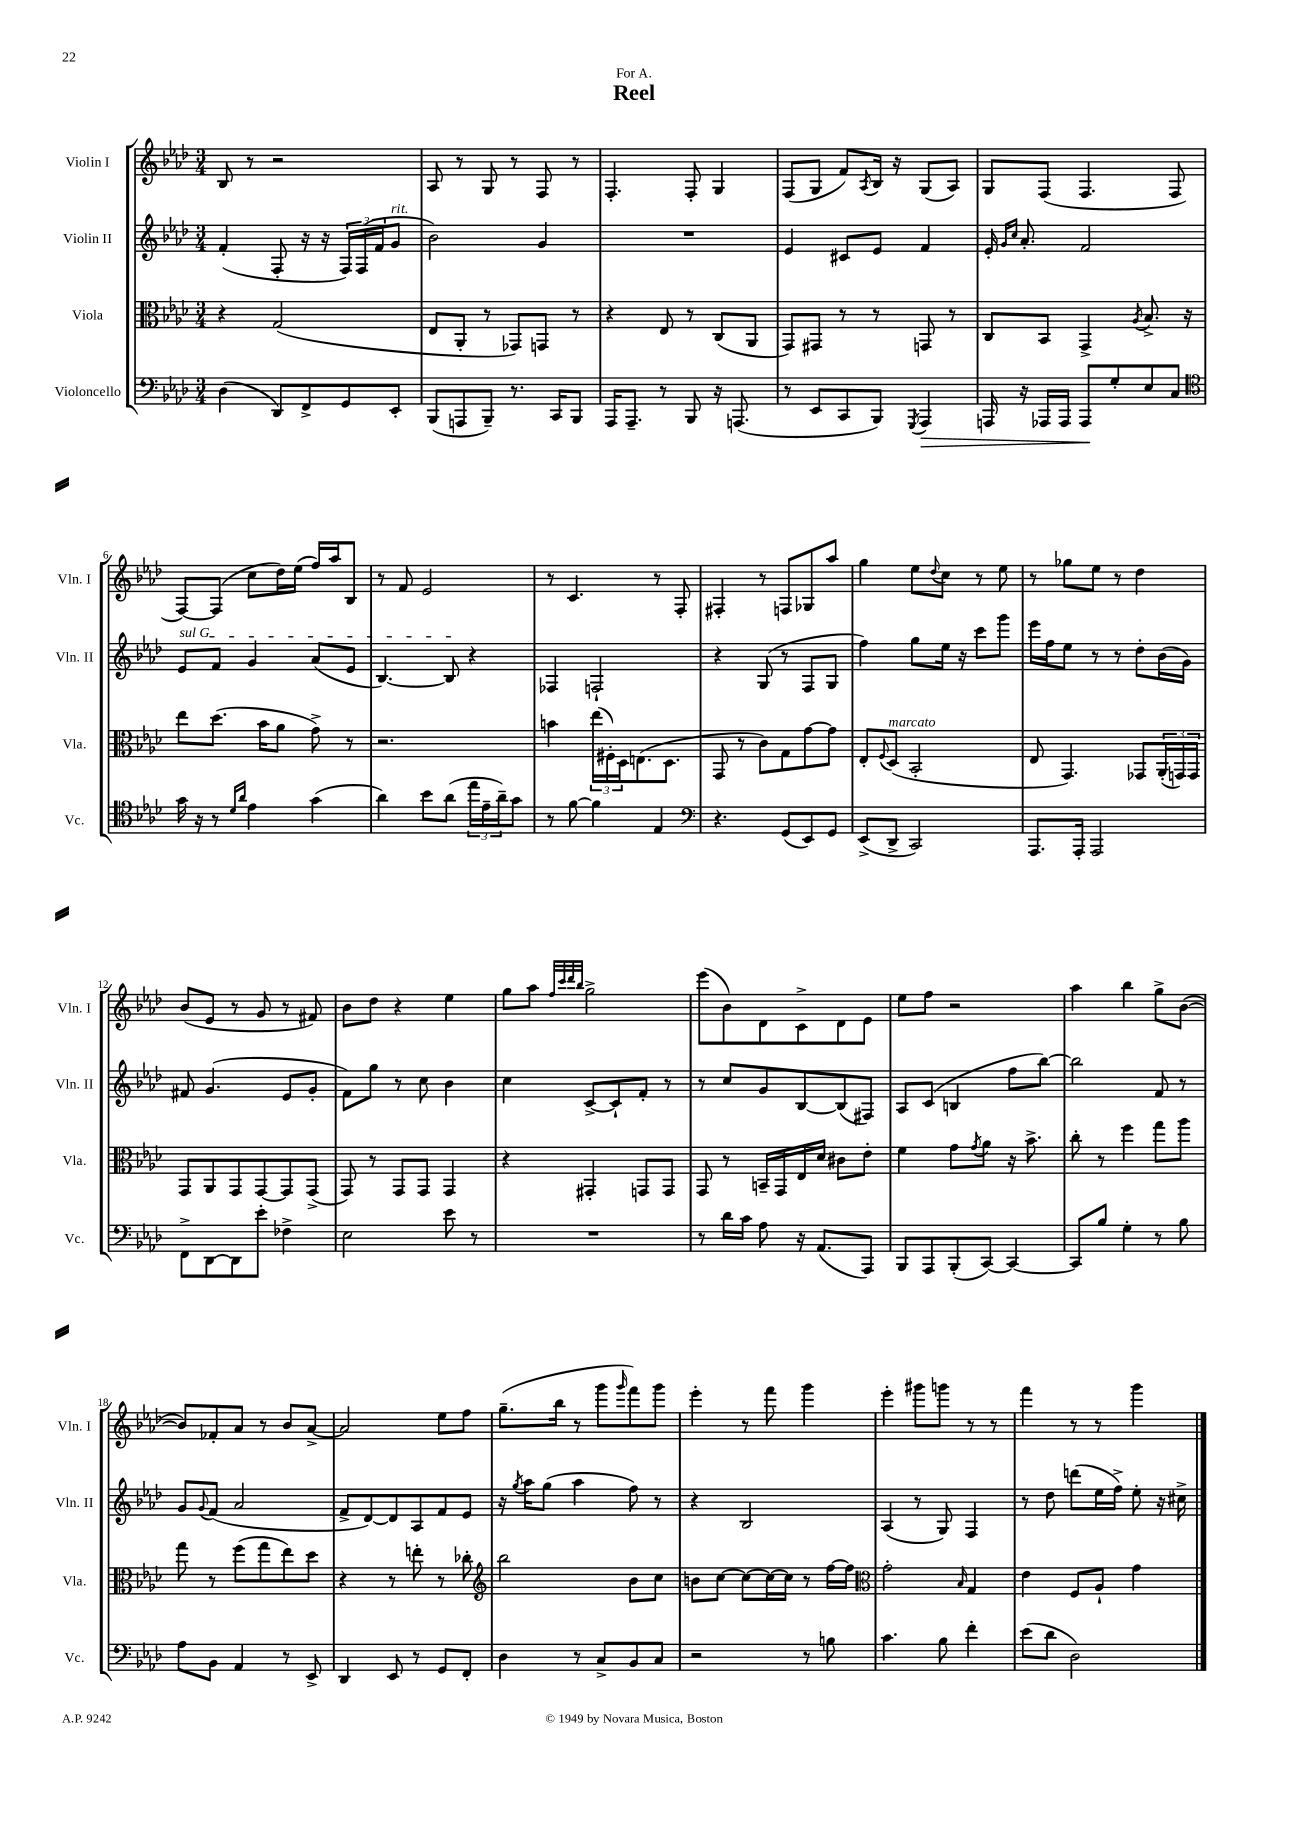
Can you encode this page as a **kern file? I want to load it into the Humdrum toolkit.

**kern	**dynam	**kern	**kern	**kern
*part4	*part4	*part3	*part2	*part1
*staff4	*staff4	*staff3	*staff2	*staff1
*I"Violoncello	*	*I"Viola	*I"Violin II	*I"Violin I
*I'Vc.	*	*I'Vla.	*I'Vln. II	*I'Vln. I
*clefF4	*	*clefC3	*clefG2	*clefG2
*k[b-e-a-d-]	*	*k[b-e-a-d-]	*k[b-e-a-d-]	*k[b-e-a-d-]
*M3/4	*	*M3/4	*M3/4	*M3/4
=1	=1	=1	=1	=1
(4D-\	.	4r	(4f'/	8B-/
.	.	.	.	8r
8DD-/L)	.	(2G/	8F'/	2r
8FF^/	.	.	16r	.
.	.	.	16r	.
8GG/	.	.	24F/LL)	.
.	.	.	(24F/	.
.	.	.	24f/J	.
!	!	!	!LO:TX:a:i:t=rit.	!
8EE-'/J	.	.	8g/J	.
=2	=2	=2	=2	=2
(8BBB-/L	.	8E-/L	2b-\)	8A-/
8AAAn/	.	8AA-'/J	.	8r
8BBB-~/J)	.	8r	.	8G/
8.r	.	8GG-X/L)	.	8r
.	.	8GGn/J	4g/	8F/
16CC/KL	.	.	.	.
8BBB-/J	.	8r	.	8r
=3	=3	=3	=3	=3
16AAA-/KL	.	4r	2.r	4.F'/
8.AAA-~/J	.	.	.	.
8r	.	8E-/	.	.
8BBB-/	.	8r	.	8F'/
16r	.	(8C/L	.	4G/
(8.AAAn/	.	.	.	.
.	.	8AA-/J	.	.
=4	=4	=4	=4	=4
8r	.	8GG/L)	4e-/	(8F/L
8EE-/L	.	8GG#X/J	.	8G/J
8CC/	.	8r	8c#X/L	8f/L)
.	.	.	.	8qA-/
8BBB-/J)	.	8r	8e-/J	16B-/Jk
.	.	.	.	16r
8qGGG/	.	.	.	.
!	!LO:HP:b	!	!	!
4AAA-/	>	8GGn/	4f/	(8G/L
.	.	8r	.	8A-/J)
=5	=5	=5	=5	=5
16AAAn/	.	8C/L	16e-'/	8G/L
.	.	.	16qqg/LL	.
.	.	.	16qqcc/JJ	.
16r	.	.	8.a-'/	.
16AAA-X/LL	.	8BB-/J	.	(8F/J
16AAA-/JJ	.	.	.	.
8AAA-/L	.	4GG^/	2f/	4.F/
8G'/	]	.	.	.
.	.	8qA-/	.	.
8E-/	.	8.B-^/	.	.
8C/J	.	.	.	8F/
.	.	16r	.	.
!!LO:LB:g=z
=6	=6	=6	=6	=6
*clefC4	*	*	*	*
!	!	!	!LO:TX:a:i:t=sul G	!
16g\	.	8ee-\L	8e-/L	[8F/L)
16r	.	.	.	.
8r	.	(8.dd-\J	8f/J	(8F/J]
16qqd-/LL	.	.	.	.
16qqa-/JJ	.	.	.	.
4e-\	.	.	4g/	8cc\L
.	.	16b-\KL	.	.
.	.	8a-\J	.	16dd-\L)
.	.	.	.	(16ee-\JJ
(4g\	.	8g^\)	(8a-/L	16ff/LL)
.	.	.	.	16aa-/J
.	.	8r	8e-/J	8B-/J
=7	=7	=7	=7	=7
4a-\)	.	2.r	[4.B-/)	8r
.	.	.	.	8f/
8b-\L	.	.	.	2e-/
(8a-\J	.	.	8B-/]	.
24ee-\LL	.	.	4r	.
24e-~\	.	.	.	.
24a-~\J)	.	.	.	.
8g\J	.	.	.	.
=8	=8	=8	=8	=8
8r	.	4bn\	4F-X/	8r
[8f\	.	.	.	4.c/
4f\]	.	(24ee-\LL	2Fn`/	.
.	.	24F#X'\)	.	.
.	.	24D-\J	.	.
.	.	(8.En\	.	.
4E-/	.	.	.	8r
.	.	8.D-\J	.	.
.	.	.	.	8F'/
=9	=9	=9	=9	=9
*clefF4	*	*	*	*
4.r	.	8GG/	4r	4F#X'/
.	.	8r	.	.
.	.	8c\L)	(8G/	8r
(8GG/L	.	8G\	8r	8Fn/L
8EE-/)	.	[8g\	8F/L	8G-X/
8GG/J	.	8g\J]	8G/J	8aa-/J
=10	=10	=10	=10	=10
(8EE-^/L	.	8E-'/L	4ff\)	4gg\
.	.	8qqF/	.	.
!	!	!LO:TX:a:i:t=marcato	!	!
8DD-^/J	.	(8D-/J	.	.
2CC/)	.	2BB-'/	8gg\L	8ee-\L
.	.	.	.	8qqdd-/
.	.	.	16ee-\Jk	8cc\J
.	.	.	16r	.
.	.	.	8ccc\L	8r
.	.	.	8ggg\J	8ee-\
=11	=11	=11	=11	=11
8.AAA-/L	.	8E-/	16eee-\LL	8r
.	.	.	16ff\J	.
.	.	4.GG/)	8ee-\J	8gg-X\L
16AAA-'/Jk	.	.	.	.
2AAA-/	.	.	8r	8ee-\J
.	.	.	8r	8r
.	.	8GG-X/L	8dd-'\L	4dd-\
.	.	(24AA-'/L	(16b-\L	.
.	.	24GGn/)	.	.
.	.	.	16g\JJ)	.
.	.	24GG/JJ	.	.
!!LO:LB:g=z
=12	=12	=12	=12	=12
8FF^\L	.	8GG/L	8f#X/	(8b-/L
[8DD-\	.	8AA-/	(4.g/	8e-/J
8DD-\]	.	8GG/	.	8r
8e-'\J	.	[8GG/	.	8g/
4F-X^\	.	8GG/]	8e-/L	8r
.	.	(8GG^/J	8g'/J	8f#X/)
=13	=13	=13	=13	=13
2E-\	.	8GG/)	8f\L)	8b-\L
.	.	8r	8gg\J	8dd-\J
.	.	8GG/L	8r	4r
.	.	8GG/J	8cc\	.
8e-\	.	4GG/	4b-\	4ee-\
8r	.	.	.	.
=14	=14	=14	=14	=14
2.r	.	4r	4cc\	8gg\L
.	.	.	.	8aa-\J
.	.	.	.	32qqff/LLL
.	.	.	.	32qqccc/
.	.	.	.	32qqddd-/
.	.	.	.	32qqbb-/JJJ
.	.	4GG#X'/	[8c^/L	2gg^\
.	.	.	8c`/]	.
.	.	8GGn/L	8f'/J	.
.	.	8GG/J	8r	.
=15	=15	=15	=15	=15
8r	.	8GG/	8r	(8eee-\L
16d-\LL	.	8r	8cc/L	8b-\)
16c\JJ	.	.	.	.
8A-\	.	16BBn~/LL	8g/	8d-\
.	.	16GG/	.	.
16r	.	16E-/	[8B-/	8c^\
(8.AA-/L	.	16d-/JJ	.	.
.	.	8c#X\L	(8B-/]	8d-\
8AAA-/J)	.	8e-'\J	8F#X/J)	8e-\J
=16	=16	=16	=16	=16
8BBB-/L	.	4f\	8A-/L	8ee-\L
8AAA-/	.	.	(8c/J	8ff\J
(8BBB-'/	.	8g\L	4Bn/	2r
.	.	8qg/	.	.
[8CC/J)	.	8a-\J	.	.
4CC/_	.	16r	8ff\L	.
.	.	8.b-^\	.	.
.	.	.	[8bb-\J)	.
=17	=17	=17	=17	=17
8CC/L]	.	8cc'\	2bb-\]	4aa-\
8B-/J	.	8r	.	.
4G'\	.	4ff\	.	4bb-\
8r	.	8gg\L	8f/	8gg^\L
8B-\	.	8aa-\J	8r	([8b-\J
!!LO:LB:g=z
=18	=18	=18	=18	=18
8A-\L	.	8gg\	8g/L	8b-/L])
.	.	.	8qqg/	.
8BB-\J	.	8r	(8f/J	8f-X'/
4AA-/	.	(8ff\L	2a-/	8a-/J
.	.	8gg\	.	8r
8r	.	8ee-\)	.	8b-/L
8EE-^/	.	8dd-\J	.	[8a-^/J
=19	=19	=19	=19	=19
4DD-/	.	4r	8f^/L	2a-/]
.	.	.	[8d-/)	.
8EE-/	.	8r	8d-/]	.
8r	.	8een'\	8A-/	.
8GG/L	.	8r	8f/	8ee-\L
8FF'/J	.	8cc-X'\	8e-/J	8ff\J
=20	=20	=20	=20	=20
*	*	*clefG2	*	*
4D-\	.	2bb-\	16r	(8.gg~\L
.	.	.	8qgg/	.
.	.	.	16aa-\KL	.
.	.	.	(8gg\J	.
.	.	.	.	16bb-\Jk
8r	.	.	4aa-\	8r
8C^/L	.	.	.	8ggg\L
.	.	.	.	16qqggg/
8BB-/	.	8b-\L	8ff\)	8fff\)
8C/J	.	8cc\J	8r	8ggg\J
=21	=21	=21	=21	=21
2r	.	8bn\L	4r	4eee-'\
.	.	[8cc\J	.	.
.	.	8cc\L_	2B-/	8r
.	.	16cc\L_	.	8fff\
.	.	16cc\JJ]	.	.
8r	.	8r	.	4ggg\
8Bn\	.	[16ff\LL	.	.
.	.	16ff\JJ]	.	.
=22	=22	=22	=22	=22
*	*	*clefC3	*	*
4.c\	.	2g'\	(4A-/	4eee-'\
.	.	.	8r	8ggg#X\L
8B-\	.	.	8G/)	8gggn\J
.	.	16qqB-/	.	.
4f'\	.	4G/	4F/	8r
.	.	.	.	8r
=23	=23	=23	=23	=23
(8e-\L	.	4e-\	8r	4fff\
8d-\J	.	.	8dd-\	.
2D-\)	.	8F/L	(8dddn\L	8r
.	.	8A-`/J	16ee-\L	8r
.	.	.	16ff^\JJ)	.
.	.	4g\	8ee-'\	4ggg\
.	.	.	16r	.
.	.	.	16cc#X^\	.
==	==	==	==	==
*-	*-	*-	*-	*-
